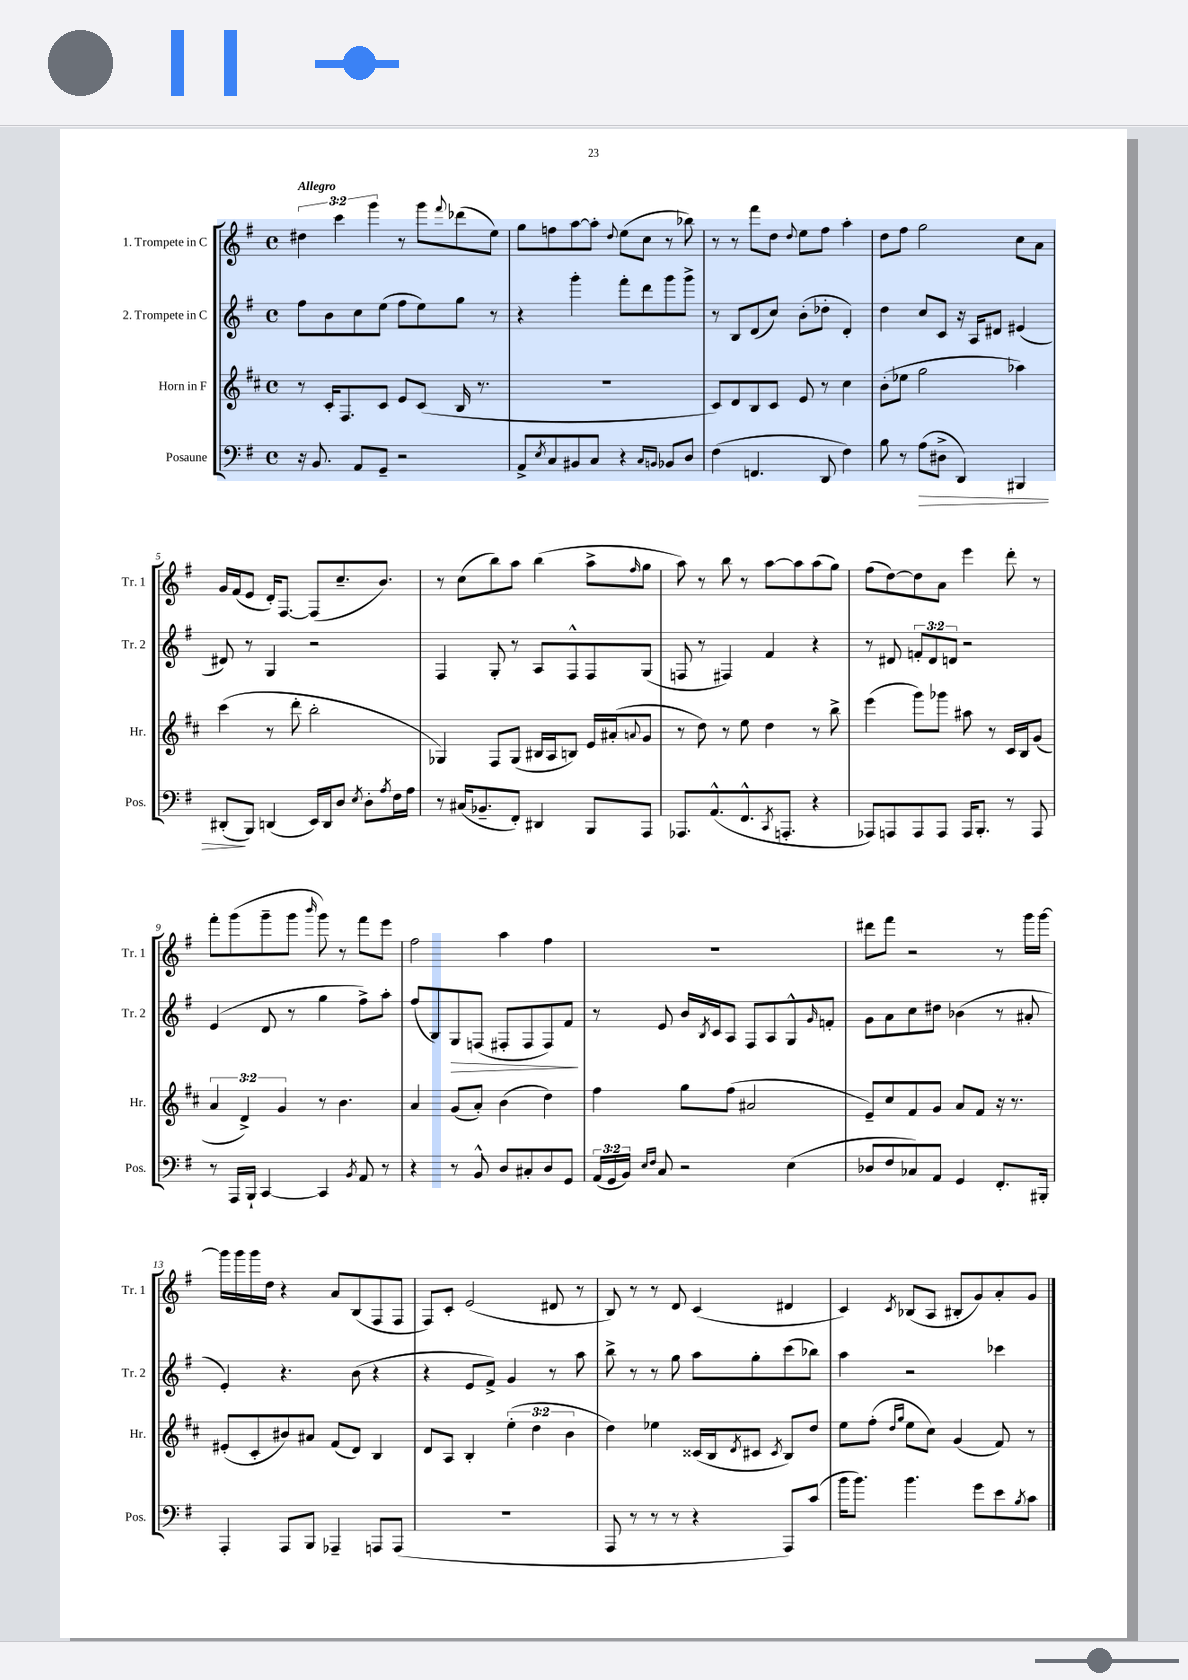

**kern	**kern	**kern	**kern
*staff4	*staff3	*staff2	*staff1
*clefF4	*clefG2	*clefG2	*clefG2
*k[f#]	*k[f#c#]	*k[f#]	*k[f#]
*M4/4	*M4/4	*M4/4	*M4/4
*met(c)	*met(c)	*met(c)	*met(c)
16r	8r	8ff#\L	6dd#\
8.BB/	.	.	.
.	16c#'/LK	8b\	.
.	.	.	6ccc\
.	8.F#/	.	.
8AA/L	.	8cc\	.
.	.	.	6ggg\
8GG~/J	8c#/J	(8ee\J	.
2r	8e/L	8ff#\L	8r
.	(8c#/J	8ee\)	8ggg\L
.	.	.	8qqfff#/
.	16B/	8gg\J	(8ddd-\
.	8.r	.	.
.	.	8r	8ee\J)
=	=	=	=
8AA^/L	1r	4r	8gg\L
8qE/	.	.	.
8C/	.	.	8ff\
8BB#/	.	4ggg'\	[8aa\
8C/J	.	.	8aa'\]J
.	.	.	8qqdd/
4r	.	8fff#'\L	(8ee\L
.	.	8ddd\	8cc\J
16qqC/LL	.	.	.
16qqBB/JJ	.	.	.
8BB-/L	.	8ggg\	8r
8D/J	.	8ggg^\J	8bb-\)
=	=	=	=
(4F#\	8c#/L)	8r	8r
.	8d/	8B/L	8r
4.FF/	8B/	(8d/	8fff#\L
.	8c#/J	8cc/J)	8dd\J
.	.	.	8qqdd/
.	8e/	(8b'\L	8ee\L
8DD/	8r	8dd-'\J	8ff#\J
4F#\)	4cc#\	4d'/)	4aa'\
=	=	=	=
8B\	(8b'\L	4dd\	8dd\L
8r	8ee-\J	.	8ff#\J
(8A\L	2gg\	8cc/L	2gg\
8D#^\J	.	8c/J	.
4DD/)	.	16r	.
.	.	16A/LK	.
.	.	8d#/J	.
4BBB#/	4aa-\)	(4e#/	8cc\L
.	.	.	8a\J
=	=	=	=
(8DD#'/L	(4ccc#\	8d#/)	16g/LL
.	.	.	(16f#/J
8BBB/J)	.	8r	8e/J
(4DD/	8r	4G/	16d'/LK)
.	.	.	[8.F#/J
.	8ddd'\	.	.
16EE/LL)	2bb'\	2r	(8F#/]L
16DD/J	.	.	.
8D/J	.	.	8.cc~/
8qE/	.	.	.
8D'\L	.	.	.
.	.	.	8.b/J)
8qA/	.	.	.
16F#\L	.	.	.
16A\JJ	.	.	.
=	=	=	=
8r	4G-/)	4F#/	8r
(16C#/LK	.	.	(8cc\L
8.BB-~/	.	.	.
.	8F#/L	8G'/	8bb\)
8FF#'/J)	(8G-/J	8r	8aa\J
4DD#/	16B#/LL	8A/L	(4bb\
.	16A/J	.	.
.	8B/J)	8F#^^/	.
8BBB/L	16e/LL	8F#/	8aa^\L
.	(16a#'/J	.	.
.	8qqa/	.	16qqff#/
8AAA/J	8g/J	(8G/J	8gg\J
=	=	=	=
8.AAA-/L	8r	8F/	8aa\)
.	8dd\)	8r	8r
(8.AA^^/	.	.	.
.	8r	4F#/)	8bb\
8.FF#^^/	8ee\	.	8r
.	4dd\	4f#/	[8aa\L
8qCC/	.	.	.
8.AAA'/J	.	.	.
.	.	.	8aa\]
4r	8r	4r	(8aa\
.	8bb^\	.	8gg\J)
=	=	=	=
8AAA-/L)	(4eee\	8r	(8ff#\L
8AAA/	.	8d#/	[8dd\)
8AAA/	8ggg\L)	12f'/L	8dd\]
.	.	12d#/	.
8AAA/J	8ggg-\J	.	8a\J
.	.	12d/J	.
16AAA/LK	8aa#\	2r	4eee\
8.BBB'/J	.	.	.
.	8r	.	.
8r	16c#/LL	.	8ddd'\
.	16B/J	.	.
8AAA/	(8g/J	.	8r
=	=	=	=
8r	6a/	(4e/	8fff#'\L
16AAA/LL	.	.	(8ggg\
.	6d^/)	.	.
16BBB`/JJ	.	.	.
[4CC/	.	8d/	8ggg~\
.	6g/	.	.
.	.	8r	8ggg\J
.	.	.	16qqbbb/
4CC/]	8r	4gg\	8ggg\)
.	4.b\	.	8r
8qBB/	.	.	.
8AA/	.	8ff#^\L)	8fff#\L
8r	.	8aa'\J	8eee\J
=	=	=	=
4r	4a/	(8ff#/L	2ff#\
.	.	8B/)	.
8r	(8g/L	8G/	.
8BB^^/	8a'/J)	(8F/J	.
8D/L	(4b\	8F#'/L	4aa\
8C#'/	.	8F#/	.
8D/	4dd\)	8F#/)	4ff#\
8GG/J	.	8f#/J	.
=	=	=	=
(24AA/LL	4ff#\	8r	1r
24GG/	.	.	.
24BB/JJ)	.	.	.
16qqE/LL	.	.	.
16qqF#/JJ	.	.	.
8C/	.	8e/	.
2r	8gg\L	16b/LL	.
.	.	8qB/	.
.	.	16c/J	.
.	(8ff#\J	8A/J	.
.	2a#/	8F#/L	.
.	.	8A/	.
(4E\	.	8G^^/	.
.	.	16qqg/	.
.	.	8f'/J	.
=	=	=	=
8D-/L	8e~/L)	8g\L	8ddd#\L
8F#/	8cc#/	8a\	8fff#\J
8C-/)	8f#/	8cc\	2r
8AA/J	8g/J	8dd#\J	.
4GG/	8a/L	(4b-\	.
.	8f#/J	.	.
8.FF#'/L	16r	8r	8r
.	8.r	.	.
.	.	8a#'/	16ggg\LL
16BBB#'/Jk	.	.	[16ggg\JJ
=	=	=	=
4AAA'/	(8e#'/L	4e'/)	16ggg\]LL
.	.	.	16ggg\
.	8c#'/	.	16ggg\
.	.	.	16dd\JJ
8AAA/L	8b#/)	4.r	4r
8BBB/J	8a#/J	.	.
4AAA-~/	(8f#/L	.	8a/L
.	8d/J)	(8b\	(8B/
8AAA/L	4B/	4r	8F#/
(8AAA/J	.	.	8F#/J
=	=	=	=
1r	8d/L	4r	8F#/L)
.	8A/J	.	8c'/J
.	4B'/	8e/L	(2e/
.	.	8f#^/J)	.
.	(6ee'\	4g/	.
.	6dd\	.	.
.	.	8r	8d#/
.	6b\	.	.
.	.	8aa\	8r
=	=	=	=
8AAA/	4dd\)	8bb^\	8B/)
8r	.	8r	8r
8r	4ee-\	8r	8r
8r	.	8gg\	8d/
4r	(16c##/LL	8aa\L	(4c/
.	16B/J	.	.
.	8qd/	.	.
.	8c#/J	8gg'\	.
.	8qc#/	.	.
8AAA/L)	8B/L)	(8ccc\	4d#/
(8c/J	8dd/J	8bb-\J)	.
=	=	=	=
16b\LK	8ee\L	4aa\	4c/)
8.b\J)	.	.	.
.	(8ff#'\J	.	.
.	16qqdd/LL	.	.
.	16qqgg/JJ	.	8qc/
4.b\	8ee\L	2r	(8B-/L
.	8cc#\J)	.	8A/J
.	(4g/	.	8B#'/L
8g\L	.	.	8g/)
8e\	8f#/)	4ccc-\	8a'/
8qB/	.	.	.
8c\J	8r	.	8g/J
==	==	==	==
*-	*-	*-	*-
